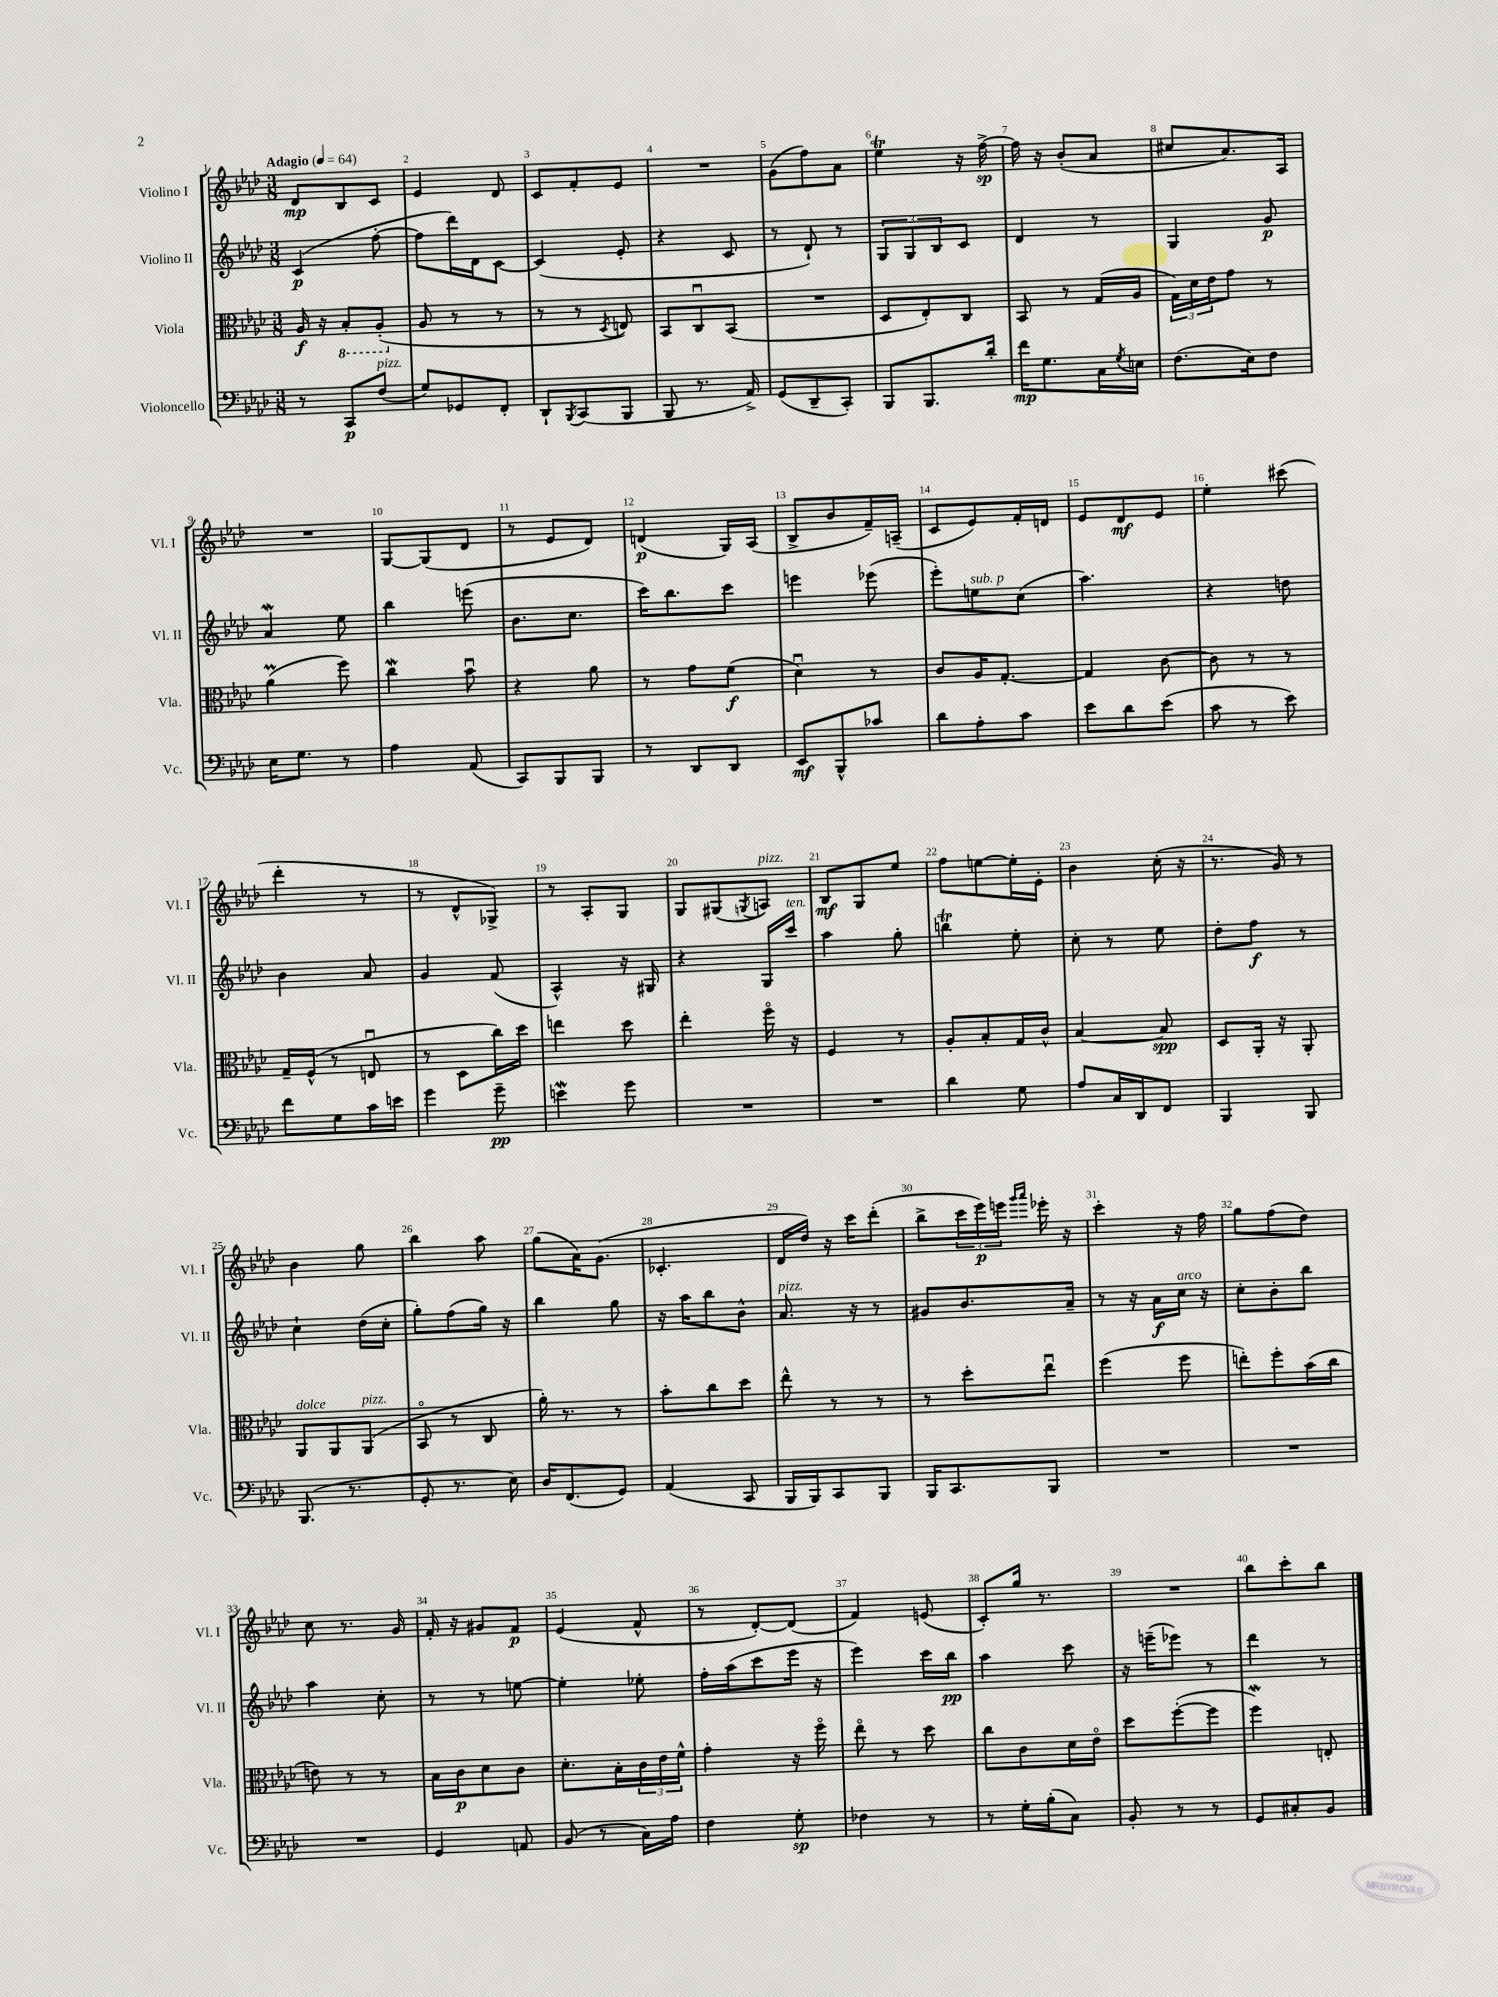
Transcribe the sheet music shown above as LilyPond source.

<<
\new StaffGroup <<
\new Staff = "s0" \with { instrumentName = "Violino I" shortInstrumentName = "Vl. I" } {
    \clef treble \key aes \major \numericTimeSignature \time 3/8 \tempo "Adagio" 4 = 64
    des'8\mp bes8 c'8 |
    ees'4 des'8 |
    c'8 f'8-. ees'8 |
    R4. |
    g'8( f''8) aes'8 |
    ees''4\trill r16 f''16~->\sp |
    f''16 r16 bes'8-.( aes'8 |
    cis''8 aes'8.) aes16 |
    R4. |
    g8~ g8( des'8 |
    r8 ees'8 des'8) |
    d'4\p( g16) aes16( |
    bes8-> bes'8 f'16--) a16--( |
    c'8 ees'8) f'16-. d'16 |
    ees'8 des'8\mf ees'8 |
    ees''4-. cis'''8( |
    des'''4-. r8 |
    r8 des'8-^ ges8->) |
    r8 aes8-. g8 |
    g8 gis8( \acciaccatura { g8 } a8^\markup { \italic "pizz." }) |
    bes8\mf g8 ees''8 |
    f''8 e''8~ e''16-. ees'16-. |
    bes'4 c''16-.( r16 |
    r8. g'16) r8 |
    bes'4 g''8 |
    bes''4 aes''8 |
    g''8( aes'16) g'8.( |
    ces'4.-. |
    des'16 des''16) r16 c'''16 des'''8-.( |
    bes''8-> \tuplet 3/2 { c'''16 ees'''16\p) e'''16 } \grace { g'''16 aes'''16 } ees'''16-. r16 |
    c'''4-. r16 f''16 |
    g''8 f''8( des''8) |
    c''8 r8. g'16 |
    f'16-. r16 gis'8 f'8\p |
    ees'4( f'8-^ |
    r8 des'8~-.) des'8( |
    f'4) e'8( |
    c'8-.) g''16 r8. |
    R4. |
    bes''8 c'''8-. bes''8 \bar "|." |
}
\new Staff = "s1" \with { instrumentName = "Violino II" shortInstrumentName = "Vl. II" } {
    \clef treble \key aes \major \numericTimeSignature \time 3/8
    c'4\p( f''8~-. |
    f''8 des'''16) des'16 c'8~ |
    c'4( ees'8-. |
    r4 c'8 |
    r8 des'8-!) r8 |
    \tuplet 3/2 { g8 g8 bes8 } c'8 |
    des'4 r8 |
    g4 g'8\p |
    aes'4\mordent ees''8 |
    bes''4 e'''8( |
    bes'8. c''8. |
    c'''16) bes''8. c'''8 |
    e'''4 ees'''8( |
    ees'''8-.) e''8^\markup { \italic "sub. p" } c''8( |
    aes''4.) |
    r4 d''8 |
    bes'4 aes'8 |
    g'4 f'8( |
    aes4-^) r16 gis16 |
    r4 g16 c'''16^\markup { \italic "ten." } |
    aes''4 g''8-. |
    b''4\trill ees''8-. |
    c''8-. r8 ees''8 |
    des''8-. f''8\f r8 |
    c''4-! des''16( c''16-. |
    g''8-.) f''8( g''16) r16 |
    bes''4 g''8 |
    r16 aes''16 bes''8 bes'8-^ |
    aes'8.^\markup { \italic "pizz." } r16 r8 |
    gis'8 bes'8. aes'16-- |
    r8 r16 aes'16\f c''16^\markup { \italic "arco" } r16 |
    c''8-. bes'8-. bes''8 |
    aes''4 c''8-. |
    r8 r8 e''8~ |
    e''4-. ees''8-. |
    f''16-. aes''16( c'''8 ees'''16 r16 |
    ees'''4) c'''16 bes''16\pp |
    aes''4 c'''8 |
    r16 e'''16--( ees'''8) r8 |
    des'''4 r8 \bar "|." |
}
\new Staff = "s2" \with { instrumentName = "Viola" shortInstrumentName = "Vla." } {
    \clef alto \key aes \major \numericTimeSignature \time 3/8
    aes16\f r16 \ottava #-1 bes,8-. aes,8-.( \ottava #0 |
    aes8 r8 r8 |
    r8 r8 \acciaccatura { des8 } e8) |
    bes,8 c8\downbow bes,8( |
    R4. |
    des8 ees8-.) c8 |
    bes,8 r8 g16( aes16 |
    \tuplet 3/2 { g16) des'16 ees'16 } g'8 r8 |
    aes'4\prall( f''8) |
    c''4\mordent bes'8\downbow |
    r4 aes'8 |
    r8 g'8 f'8\f( |
    des'4\downbow) r8 |
    c'8 aes16 g8.~-. |
    g4 c'8~ |
    c'8 r8 r8 |
    g16-- f16-^( r8 e8\downbow |
    r8 des8 c''16) des''16 |
    e''4 des''8 |
    ees''4-. f''16\flageolet r16 |
    f4 r8 |
    aes8-. bes8-. g16 c'16-^ |
    bes4~ bes8\spp |
    des8 aes,16-. r16 aes,8-. |
    aes,8^\markup { \italic "dolce" } aes,8 aes,8^\markup { \italic "pizz." }( |
    bes,8\flageolet r8 c8 |
    aes'16-.) r8. r8 |
    bes'8-. c''8 des''8 |
    ees''8-^ r8 r8 |
    r8 des''8-. ees''8\downbow |
    f''4( f''8 |
    e''8-.) f''8-. bes'16( c''16 |
    e'8) r8 r8 |
    bes16 c'16\p des'8 c'8 |
    des'8.-. bes16-. \tuplet 3/2 { c'16 ees'16 f'16-^ } |
    g'4-. r16 f''16\flageolet |
    ees''8\flageolet r8 des''8 |
    c''8 c'8 des'16 ees'16\flageolet |
    des''8 f''8~-.( f''8 |
    f''4\mordent) e8-. \bar "|." |
}
\new Staff = "s3" \with { instrumentName = "Violoncello" shortInstrumentName = "Vc." } {
    \clef bass \key aes \major \numericTimeSignature \time 3/8
    r8 c,8\p f8^\markup { \italic "pizz." }( |
    g8) ges,8 f,8-. |
    des,8-! \acciaccatura { bes,,8 } c,8( bes,,8 |
    bes,,8 r8. aes,16->) |
    g,8( des,8-- c,8-.) |
    bes,,8 bes,,8. des'16-. |
    f'16\mp g8. c16 \acciaccatura { g8 } e16 |
    f8.( ees16) f8 |
    ees16 g8. r8 |
    aes4 aes,8( |
    c,8) bes,,8 bes,,8 |
    r8 des,8 des,8 |
    ees,8\mf bes,,8-^ ces'8 |
    des'8 aes8-. c'8 |
    ees'8 des'8 ees'8( |
    c'8 r8 ees'8) |
    f'8 g8 c'16 e'16 |
    g'4 g'8--\pp |
    e'4\mordent g'8 |
    R4. |
    R4. |
    des'4 g8 |
    aes8 c16 des,16 f,8 |
    bes,,4 bes,,8 |
    bes,,8.( r8. |
    g,8-. r8. ees16) |
    des16 f,8.( g,8) |
    aes,4( c,8 |
    bes,,16 bes,,16) c,8 bes,,8 |
    bes,,16 c,8. bes,,8 |
    R4. |
    R4. |
    R4. |
    g,4 a,8 |
    bes,8( r8 c16) aes16 |
    f4 g8-.\sp |
    fes4 r8 |
    r8 g16-. bes16-.( c8) |
    bes,8-. r8 r8 |
    g,8 cis8-. bes,8 \bar "|." |
}
>>
>>
\layout { \context { \Score \override BarNumber.break-visibility = ##(#f #t #t) barNumberVisibility = #all-bar-numbers-visible } }
